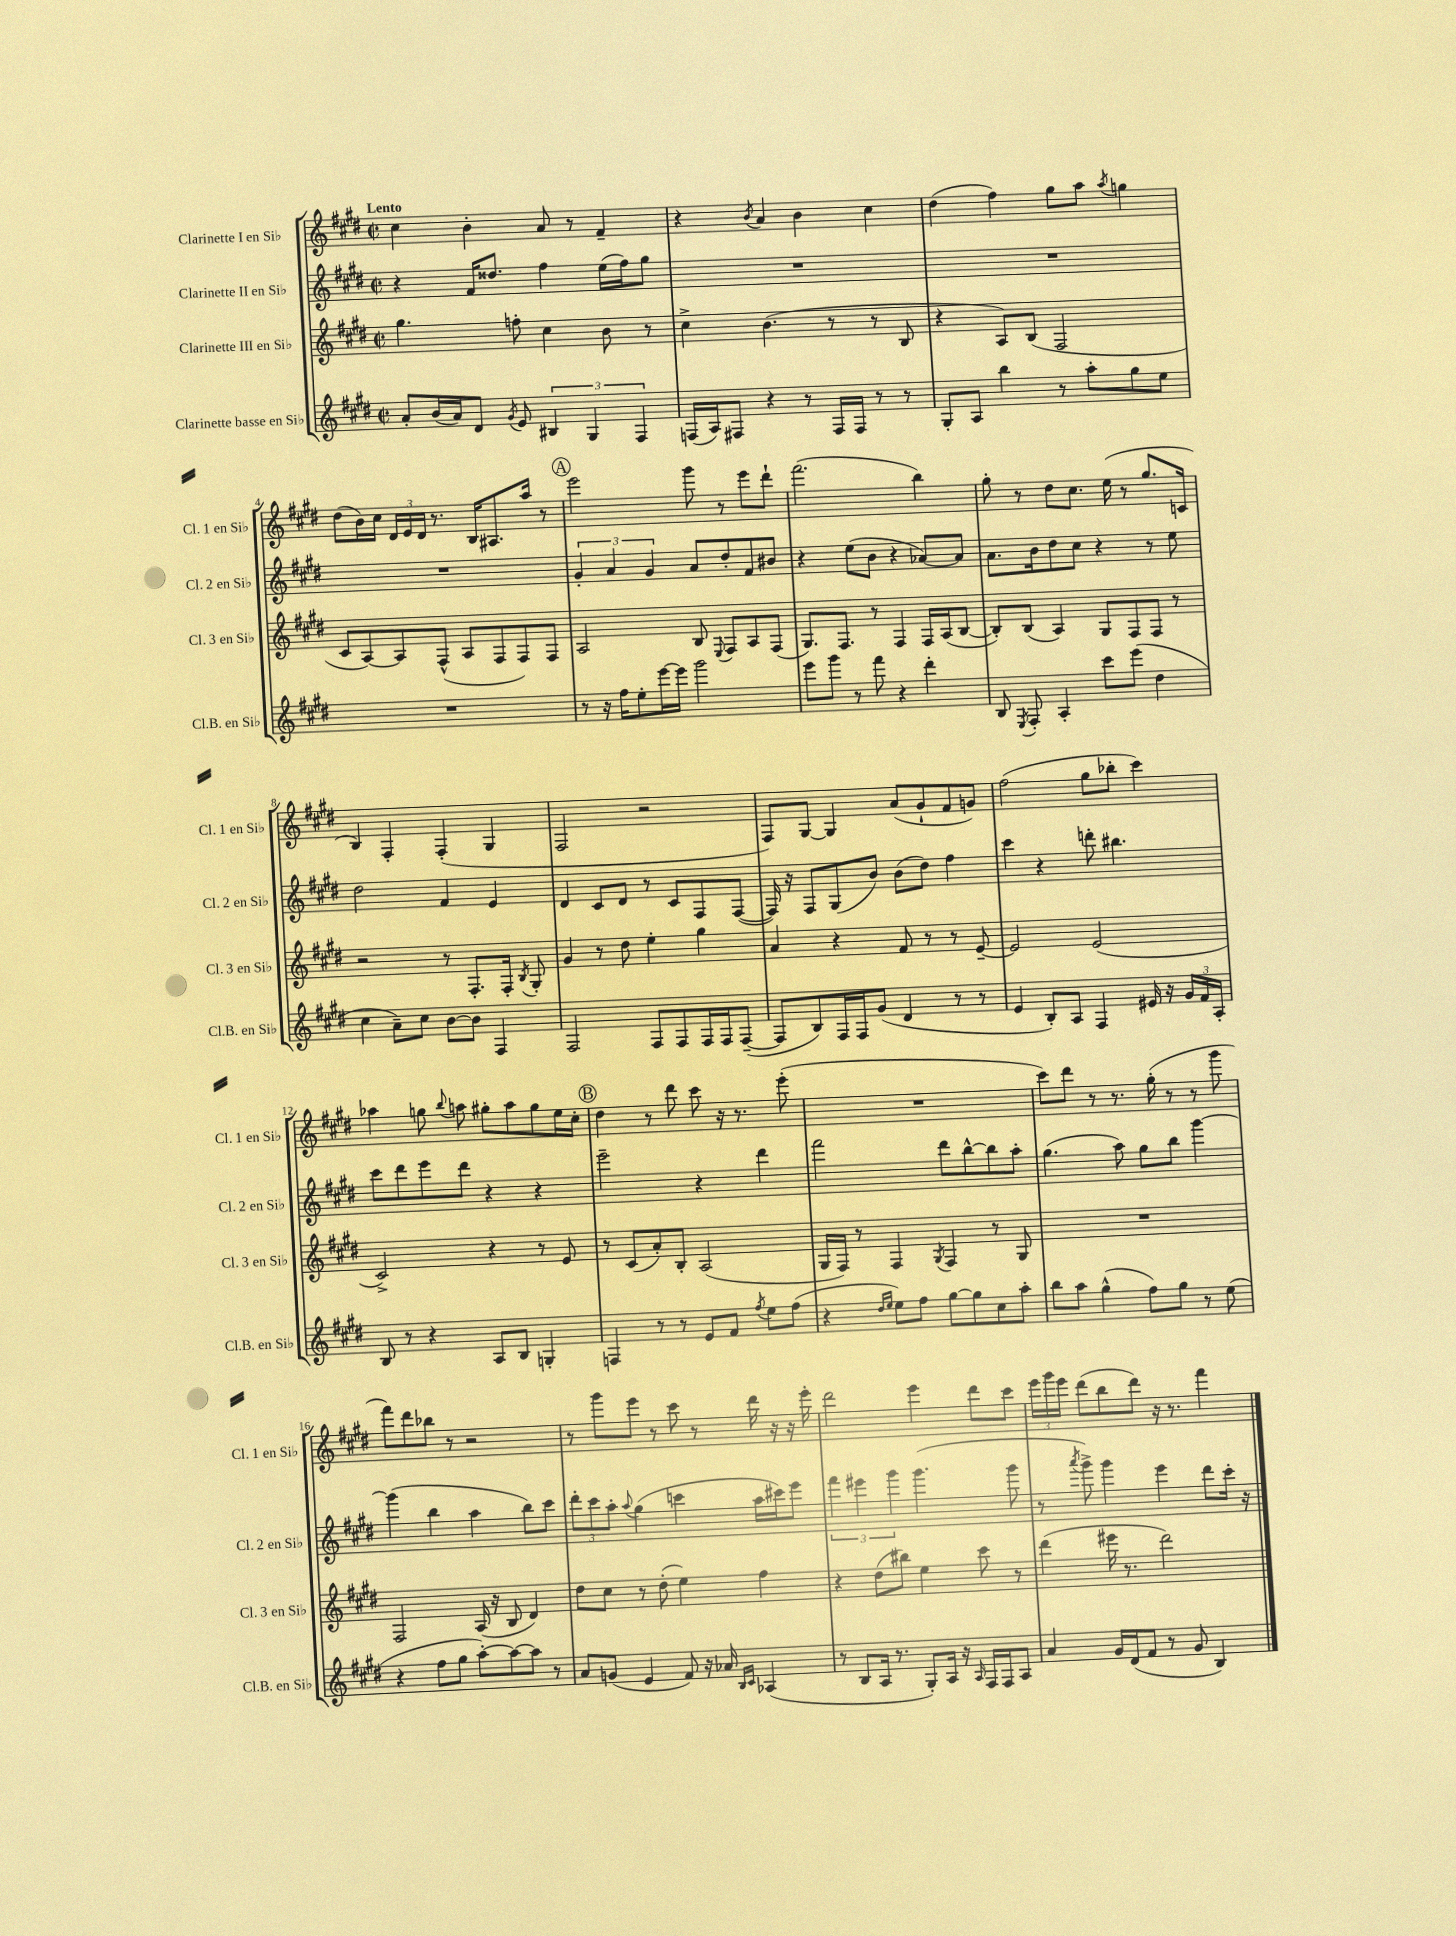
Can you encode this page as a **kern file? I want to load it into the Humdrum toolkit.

**kern	**kern	**kern	**kern
*part4	*part3	*part2	*part1
*staff4	*staff3	*staff2	*staff1
*I"Clarinette basse en Si♭	*I"Clarinette III en Si♭	*I"Clarinette II en Si♭	*I"Clarinette I en Si♭
*I'Cl.B. en Si♭	*I'Cl. 3 en Si♭	*I'Cl. 2 en Si♭	*I'Cl. 1 en Si♭
*clefG2	*clefG2	*clefG2	*clefG2
*k[f#c#g#d#]	*k[f#c#g#d#]	*k[f#c#g#d#]	*k[f#c#g#d#]
*M2/2	*M2/2	*M2/2	*M2/2
*met(c|)	*met(c|)	*met(c|)	*met(c|)
=1	=1	=1	=1
!	!	!	!LO:TX:a:B:t=Lento
8a'/L	4.gg#\	4r	4cc#\
(16b/L	.	.	.
16a/J)	.	.	.
8d#/J	.	16f#/KL	4b'\
.	.	8.dd##X/J	.
8qg#/	.	.	.
8e/	8ffn'\	.	.
6B#X/	4cc#\	4ff#\	8a/
.	.	.	8r
6G#/	.	.	.
.	8b\	(16ee\LL	4f#~/
.	.	16ff#\J)	.
6F#/	.	.	.
.	8r	8gg#\J	.
=2	=2	=2	=2
(16Fn/LL	4cc#^\	1r	4r
16A/J)	.	.	.
8F#X/J	.	.	.
.	.	.	8qb/
4r	(4.b\	.	4a/
8r	.	.	4b\
16F#/LL	8r	.	.
16F#/JJ	.	.	.
8r	8r	.	4cc#\
8r	8B/	.	.
=3	=3	=3	=3
8G#'/L	4r	1r	(4dd#\
8A/J	.	.	.
4bb\	8A/L)	.	4ff#\)
.	(8B/J	.	.
8r	2F#/	.	8gg#\L
8aa'\L	.	.	8aa\J
.	.	.	8qaa/
8gg#\	.	.	4ggn\
8ee\J	.	.	.
!!LO:LB:g=z
=4	=4	=4	=4
1r	8c#/L	1r	(8dd#\L
.	[8A/)	.	16b\L)
.	.	.	16cc#\JJ
.	8A/]	.	24d#/LL
.	.	.	24e/
.	.	.	24d#/JJ
.	(8F#^^/J	.	8.r
.	8A/L	.	.
.	.	.	16B/KL
.	8F#/	.	8.A#X/
.	8F#/)	.	.
.	.	.	16aa/Jk
.	8F#/J	.	8r
!!LO:REH:place=s1:t=A
=5	=5	=5	=5
8r	2A/	6g#'/	2eee\
16r	.	.	.
.	.	6a/	.
16ff#\KL	.	.	.
8ee'\	.	.	.
.	.	6g#/	.
[16eee\L	.	.	.
16eee\JJ]	.	.	.
2ggg#\	8B/	8a/L	8ggg#\
.	8qqE/	.	.
.	8F#/L	8dd#'/	8r
.	8A/	8f#/	8eee\L
.	(8F#/J	8b#X/J	8ddd#`\J
=6	=6	=6	=6
8eee\L	8.G#/L)	4r	(2.fff#\
8ggg#\J	.	.	.
.	8.F#/J	.	.
8r	.	(8ee\L	.
8fff#\	8r	8b\J	.
4r	4F#/	4r	.
4ddd#'\	16F#/LL	[8a-X/L)	4bb\)
.	(16A/J	.	.
.	[8B/J	8a-/J]	.
=7	=7	=7	=7
8B/	8B'/L])	8.a\L	8gg#'\
8qE/	.	.	.
8F#'/	(8B/J	.	8r
.	.	16b\k	.
4A'/	4A/)	8dd#\	8dd#\L
.	.	8cc#\J	8.cc#\J
8ccc#\L	8G#/L	4r	.
.	.	.	(16ee\
(8eee\J	8F#/	.	8r
4dd#\	8F#/J	8r	8.gg#/L
.	8r	8ee\	.
.	.	.	16cn/Jk
!!LO:LB:g=z
=8	=8	=8	=8
4cc#\	2r	2dd#\	4B/)
8a~\L)	.	.	4F#'/
8cc#\J	.	.	.
[8b\L	8r	4f#/	(4F#'/
8b\J]	8.F#'/L	.	.
4F#/	.	4e/	4G#/
.	16F#'/Jk	.	.
.	8qB/	.	.
.	8G#'/	.	.
=9	=9	=9	=9
2F#/	4g#/	4d#/	2F#/
.	8r	8c#/L	.
.	8dd#\	8d#/J	.
8F#/L	4ee'\	8r	2r
8F#/	.	8c#/L	.
16F#/L	4gg#\	8F#/	.
16F#/J	.	.	.
([8F#~/J	.	([8F#/J	.
=10	=10	=10	=10
8F#/L]	4a/	16F#/])	8F#/L)
.	.	16r	.
8B/)	.	8F#/L	[8G#/J
16F#/L	4r	(8G#/	4G#/]
16F#/J	.	.	.
(8g#/J	.	8b/J)	.
4d#/	8f#/	(8b\L	(8a/L
.	8r	8dd#\J)	8g#`/
8r	8r	4ff#\	8f#/
8r	[8e~/	.	8gn/J)
=11	=11	=11	=11
4e/	2e/]	4ccc#\	(2ff#\
8B'/L)	.	4r	.
8A/J	.	.	.
4F#/	(2e/	8dddn'\	8gg#\L
.	.	4.bb#X\	8bb-X'\J
16e#X/	.	.	4ccc#\)
16r	.	.	.
24g#/LL	.	.	.
24f#/	.	.	.
24A'/JJ	.	.	.
!!LO:LB:g=z
=12	=12	=12	=12
8B/	2c#^/)	8ccc#\L	4aa-X\
8r	.	8ddd#\	.
4r	.	8eee\	8ggn\
.	.	.	8qqbb/
.	.	8ddd#\J	8aan\
8A/L	4r	4r	8gg#X'\L
8B/J	.	.	8aa\
4Gn'/	8r	4r	8gg#\
.	8e/	.	16ee\L
.	.	.	16cc#'\JJ
!!LO:REH:place=s1:t=B
=13	=13	=13	=13
4Fn/	8r	2eee~\	4dd#\
.	(8c#/L	.	.
8r	8a'/)	.	8r
8r	8B'/J	.	8ddd#\
8e/L	(2A/	4r	8ccc#\
8f#/J	.	.	16r
.	.	.	8.r
8qff#/	.	.	.
8ee\L	.	4ddd#\	.
(8ff#\J	.	.	(8eee'\
=14	=14	=14	=14
4r	16G#/LL	2fff#\	1r
.	16F#/JJ)	.	.
.	8r	.	.
16qqdd#/LL	.	.	.
16qqee/JJ	.	.	.
8ee\L)	4F#/	.	.
8ff#\J	.	.	.
.	8qG#/	.	.
[8gg#\L	4F#/	8ddd#\L	.
8gg#\]	.	[8bb^^\	.
8cc#\	8r	8bb\]	.
8aa'\J	8G#/	8aa'\J	.
=15	=15	=15	=15
8bb\L	1r	(4.gg#\	8ccc#\L)
8aa\J	.	.	8ddd#\J
(4gg#^^\	.	.	8r
.	.	8aa\)	8.r
8ff#\L)	.	8gg#\L	.
.	.	.	(16gg#'\
8gg#\J	.	8bb\J	8r
8r	.	[4ggg#\	8r
(8ee\	.	.	8ggg#\
!!LO:LB:g=z
=16	=16	=16	=16
4r	2F#/	(4ggg#\]	8fff#\L)
.	.	.	8ddd#\
8ff#\L	.	4bb\	8bb-X\J
8gg#\J	.	.	8r
[8aa'\L)	(16A/	4aa\	2r
.	16r	.	.
8aa\_	8B/	.	.
8aa\J]	4d#/)	8bb\L)	.
8r	.	8ccc#\J	.
=17	=17	=17	=17
8a/L	8dd#\L	12ddd#'\L	8r
.	.	12ccc#\	.
(8gn/J	8cc#\J	.	8ggg#\L
.	.	12aa'\J	.
.	.	8qqaa/	.
4e/	8r	(4gg#\	8eee\J
.	(8dd#'\	.	8r
8f#/)	4ee\)	4cccn\	8ccc#\
16r	.	.	8r
16a-X/	.	.	.
16qqB/LL	.	.	.
16qqc#/JJ	.	.	.
(4A-X/	4ff#\	16aa\LL	16ddd#\
.	.	16ccc#X\J)	16r
.	.	8eee\J	16r
.	.	.	16eee'\
=18	=18	=18	=18
8r	4r	6fff#\	2ddd#\
8B/L	.	.	.
.	.	6eee#X\	.
16A/Jk	(8dd#\L	.	.
8.r	.	.	.
.	.	6ggg#\	.
.	8bb#X\J)	.	.
8G#'/L)	4ee\	(4.ggg#\	4eee\
16A/Jk	.	.	.
16r	.	.	.
16qqA/	.	.	.
16F#/LL	8ccc#\	.	8ddd#\L
16F#/J	.	.	.
8A/J	8r	8ggg#\	8ccc#\J
=19	=19	=19	=19
4a/	(4ddd#\	8r	24eee\LL
.	.	.	24ggg#\
.	.	.	24eee\JJ
.	.	8qaaa/	.
.	.	8ggg#^\)	(8ddd#\L
16g#/LL	16eee#X\	4ggg#\	8bb\
(16d#/J	8.r	.	.
8f#/J	.	.	8ddd#\J)
8r	2ddd#\)	4eee\	16r
.	.	.	8.r
8g#/	.	.	.
4B/)	.	8ddd#\L	4fff#\
.	.	16ccc#'\Jk	.
.	.	16r	.
==	==	==	==
*-	*-	*-	*-
